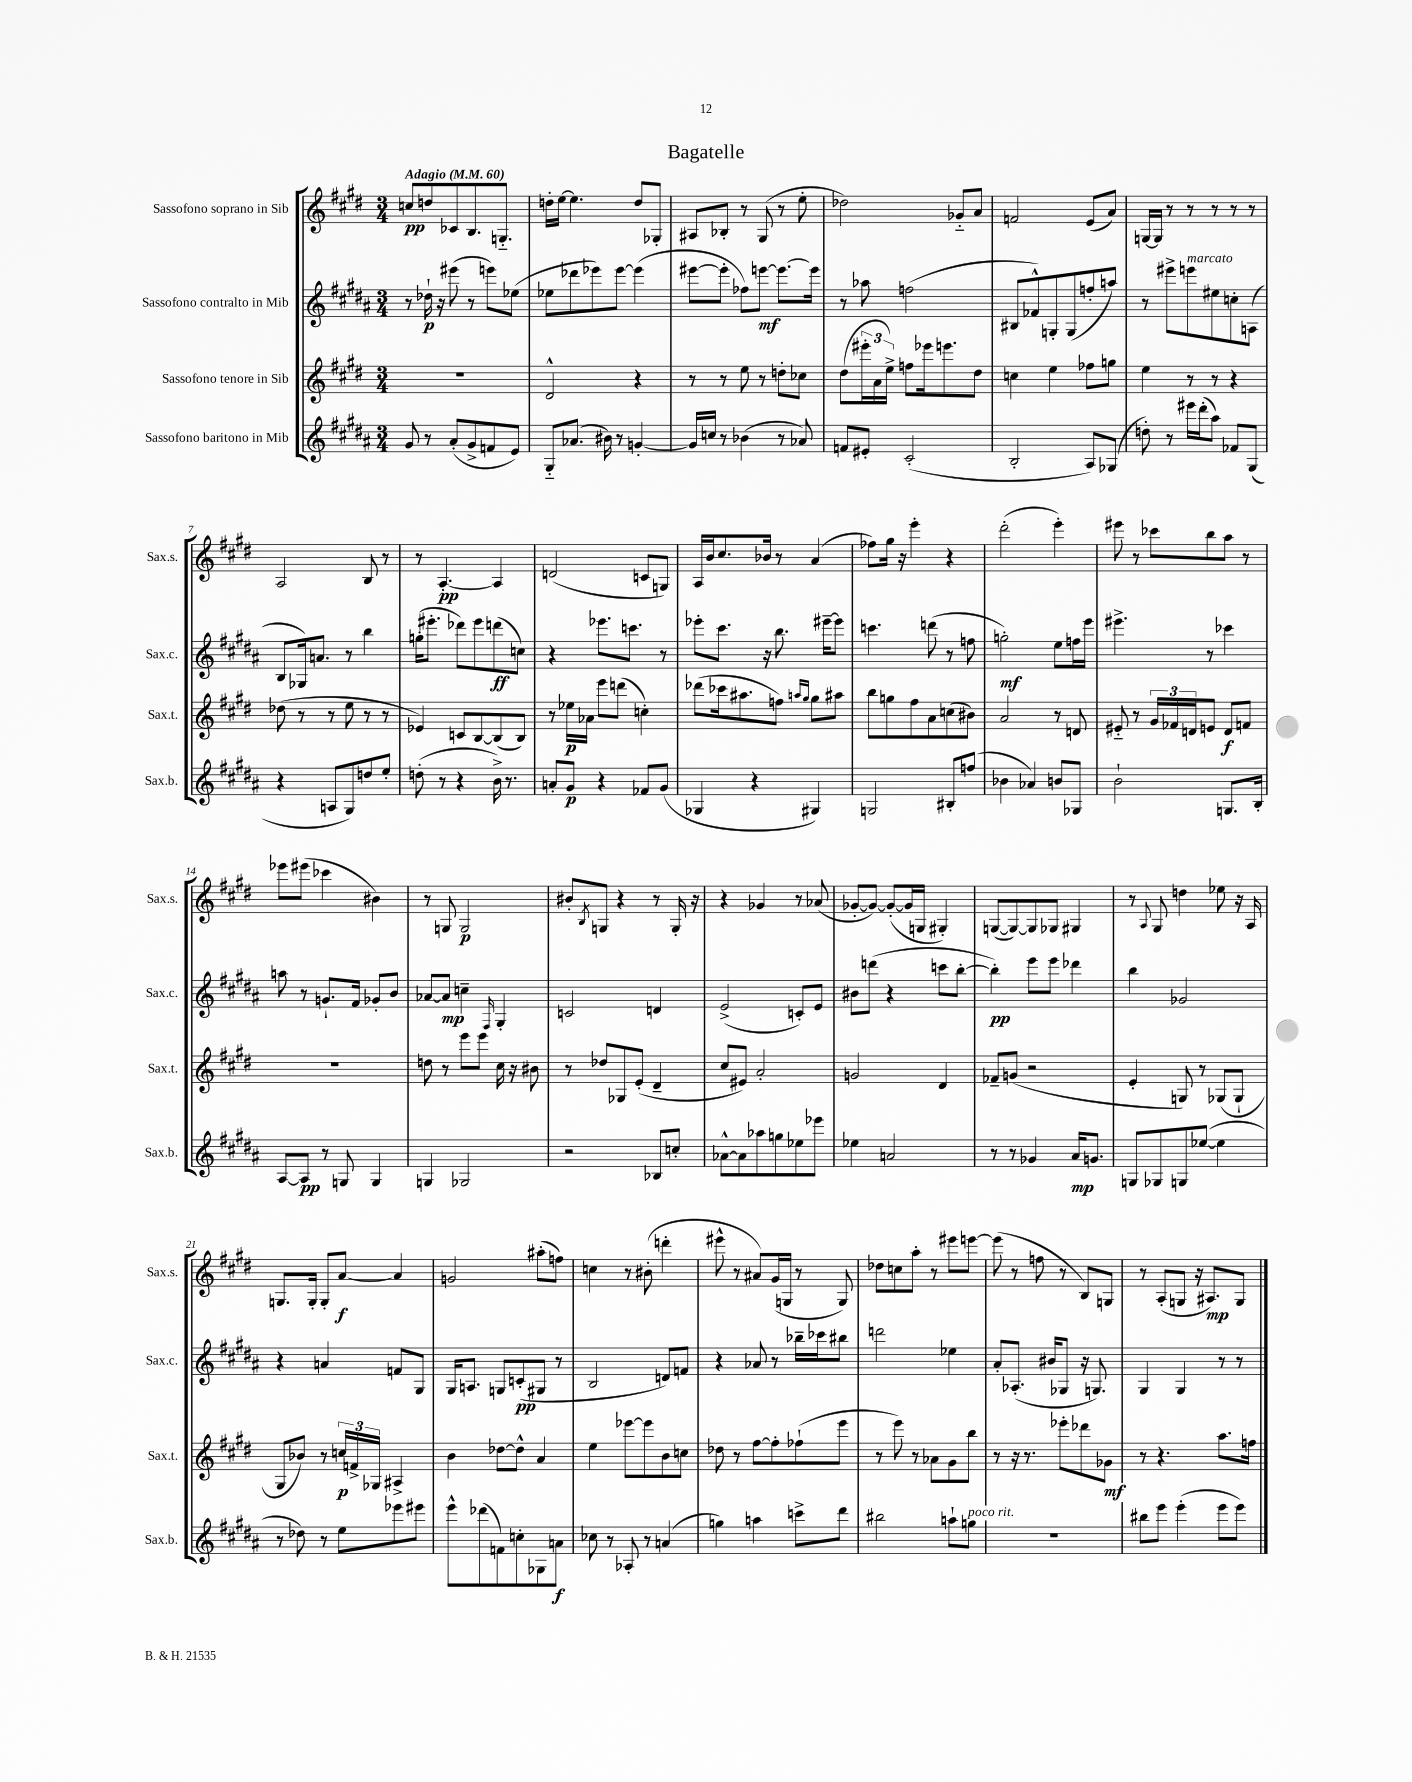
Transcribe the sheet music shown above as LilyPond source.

\header { title = "Bagatelle" }
<<
\new StaffGroup <<
\new Staff = "s0" \with { instrumentName = "Sassofono soprano in Sib" shortInstrumentName = "Sax.s." } {
    \clef treble \key e \major \numericTimeSignature \time 3/4 \tempo "Adagio" 4 = 60
    c''8\pp d''8 ces'8 b8. g8.-_ |
    d''16-. e''16~ e''4. d''8 ges8-. |
    ais8 bes8-. r8 gis8( r8 e''8-. |
    des''2) ges'8-_ a'8 |
    f'2 e'8( a'8) |
    g16~ g16 r8 r8 r8 r8 r8 |
    a2 b8 r8 |
    r8 a4.~-.\pp a4 |
    d'2( c'8 g8) |
    a16 b'16 cis''8. bes'16 r8 a'4( |
    fes''8) gis''16 r16 e'''4-. r4 |
    dis'''2-.( e'''4-.) |
    eis'''8 r8 ces'''8 b''8 a''8 r8 |
    ees'''8 eis'''8( ces'''4 bis'4) |
    r8 g8 g2\p |
    bis'8-. \acciaccatura { b8 } g8 r4 r8 g16-. r16 |
    r4 ges'4 r8 aes'8( |
    ges'8~-. ges'8~) ges'8~-.( ges'16 g16 gis4-.) |
    g8~( g8~) g8 ges8 gis4 |
    r8 \appoggiatura { a8 } gis8 d''4 ees''8 r16 a16 |
    g8. g16-. g8-. a'8~\f a'4 |
    g'2 ais''8-.( f''8) |
    c''4 r8 bis'8-.( d'''4-. |
    eis'''8-^ r8 ais'8) gis'16( g16 r8 g8) |
    des''8 c''8 a''8-. r8 eis'''8 e'''8~ |
    e'''8( r8 f''8 r8 b8) g8 |
    r8 a8-.( g8 r16 ais8.\mp) g8 \bar "|." |
}
\new Staff = "s1" \with { instrumentName = "Sassofono contralto in Mib" shortInstrumentName = "Sax.c." } {
    \clef treble \key b \major \numericTimeSignature \time 3/4
    r8 des''16-!\p r16 eis'''8( r8 e'''8) ees''8( |
    ees''8 des'''8 ees'''8) ees'''8~ ees'''4( |
    eis'''8~ eis'''8-. fes''8) e'''8~\mf e'''8.~ e'''16 |
    r8 aes''8 f''2( |
    bis8 fes'8-^) g8-. g8( f''8-. a''8) |
    r8 eis'''8-> e'''8^\markup { \italic "marcato" } eis''8 c''8-. a8( |
    b8 ges16) a'8. r8 b''4 |
    g''16-.( eis'''8.-. des'''8) eis'''8 d'''8\ff( c''8) |
    r4 ees'''8. c'''8. r8 |
    ees'''8-. cis'''8. r16 b''8. eis'''16~-- eis'''8 |
    c'''4. d'''8( r8 f''8 |
    g''2-.\mf) e''8 f''16 e'''16 |
    eis'''4.-> r8 ces'''4 |
    a''8 r8 g'8.-! fis'16 ges'8-. b'8 |
    aes'8~ aes'8\mp c''4-- \grace { fis16 } gis4-. |
    c'2 d'4 |
    e'2->( c'8-.) e'8 |
    bis'8 d'''8( r4 c'''8 b''8~-. |
    b''4-.\pp) e'''8 e'''8 des'''4 |
    b''4 ges'2 |
    r4 a'4 f'8 gis8 |
    gis16 a8. g8 c'8-.\pp( gis8 r8 |
    b2 d'8) f'8 |
    r4 aes'8 r8 bes''16-- ces'''16 bis''8 |
    d'''2 ees''4 |
    ais'8-. aes8.-.( bis'16 ges8 r16 g8.) |
    gis4 gis4 r8 r8 \bar "|." |
}
\new Staff = "s2" \with { instrumentName = "Sassofono tenore in Sib" shortInstrumentName = "Sax.t." } {
    \clef treble \key e \major \numericTimeSignature \time 3/4
    R2. |
    dis'2-^ r4 |
    r8 r8 e''8 r8 d''8-. ces''8 |
    dis''8( \tuplet 3/2 { eis'''16-. a'16 e''16->) } f''8 ees'''16 e'''8. dis''8 |
    c''4 e''4 fes''8 g''8 |
    e''4 r8 r8 r4 |
    des''8( r8 r8 e''8 r8 r8 |
    ees'4) c'8 b8~ b8( b8) |
    r8 ees''16\p aes'16 e'''8 d'''8( c''4-.) |
    des'''8( ces'''16 ais''8. f''8) \grace { a''16 gis''16 } gis''8 ais''8 |
    b''8 g''8 fis''8 a'8 c''8( bis'8) |
    a'2 r8 d'8 |
    eis'8-_ r8 \tuplet 3/2 { gis'16 fes'16 d'16 } e'8 d'8\f f'8 |
    R2. |
    d''8 r8 e'''8 e'''8 cis''16 r16 bis'8 |
    r8 des''8 ges8 e'8-.( dis'4-- |
    cis''8 eis'8) a'2-. |
    g'2 dis'4 |
    fes'8-- g'8( r2 |
    e'4-. g8) r8 ges8( ges8-! |
    gis8 bes'8) r8 \tuplet 3/2 { c''16\p f'16-> ges16 } ais4-> |
    b'4 des''8~ des''8-^ a'4 |
    e''4 ees'''8~ ees'''8 b'8 c''8 |
    des''8 r8 fis''8~ fis''8-. fes''8-!( e'''8 |
    r8 e'''8) r8 aes'8 gis'8 b''8 |
    r8 r16 r8. ees'''8-. des'''8 ges'8\mf |
    r8 r4. a''8. f''16 \bar "|." |
}
\new Staff = "s3" \with { instrumentName = "Sassofono baritono in Mib" shortInstrumentName = "Sax.b." } {
    \clef treble \key b \major \numericTimeSignature \time 3/4
    gis'8 r8 ais'8-.( gis'8-> f'8 e'8) |
    gis8-_ aes'8.( bis'16) r8 g'4~-. |
    g'16 c''16 r8 bes'4( r8 aes'8) |
    f'8 eis'8-. cis'2-.( |
    b2-. ais8) ges8( |
    d''8-.) r8 eis'''16 dis'''16-.( ais''8) fes'8 gis8( |
    r4 a8 gis8) d''8 e''8-. |
    d''8-.( r8 r4 b'16->) r8. |
    a'8-. gis'8\p r4 fes'8 gis'8( |
    ges4 r4 gis4) |
    g2 bis8-. f''8( |
    bes'4 aes'4) b'8 ges8 |
    b'2-! g8. b16-. |
    ais8~ ais8\pp r8 g8 g4 |
    g4 ges2 |
    r2 bes8 c''8-. |
    aes'8~-^ aes'8 aes''8 g''8 ees''8 ees'''8 |
    ees''4 a'2 |
    r8 r8 ges'4 ais'16\mp g'8. |
    g8 ges8 g8 ees''8~( ees''4 |
    r8 des''8) r8 e''8 ees'''8 eis'''8 |
    e'''8-^ des'''8( f'8) c''8-. ges8 a'8\f |
    ces''8 r8 aes8-. r8 a'4( |
    g''4) a''4 c'''8-> dis'''8 |
    bis''2 a''8-! g''8^\markup { \italic "poco rit." } |
    R2. |
    bis''8 e'''8 e'''4-.( e'''8 e'''8) \bar "|." |
}
>>
>>
